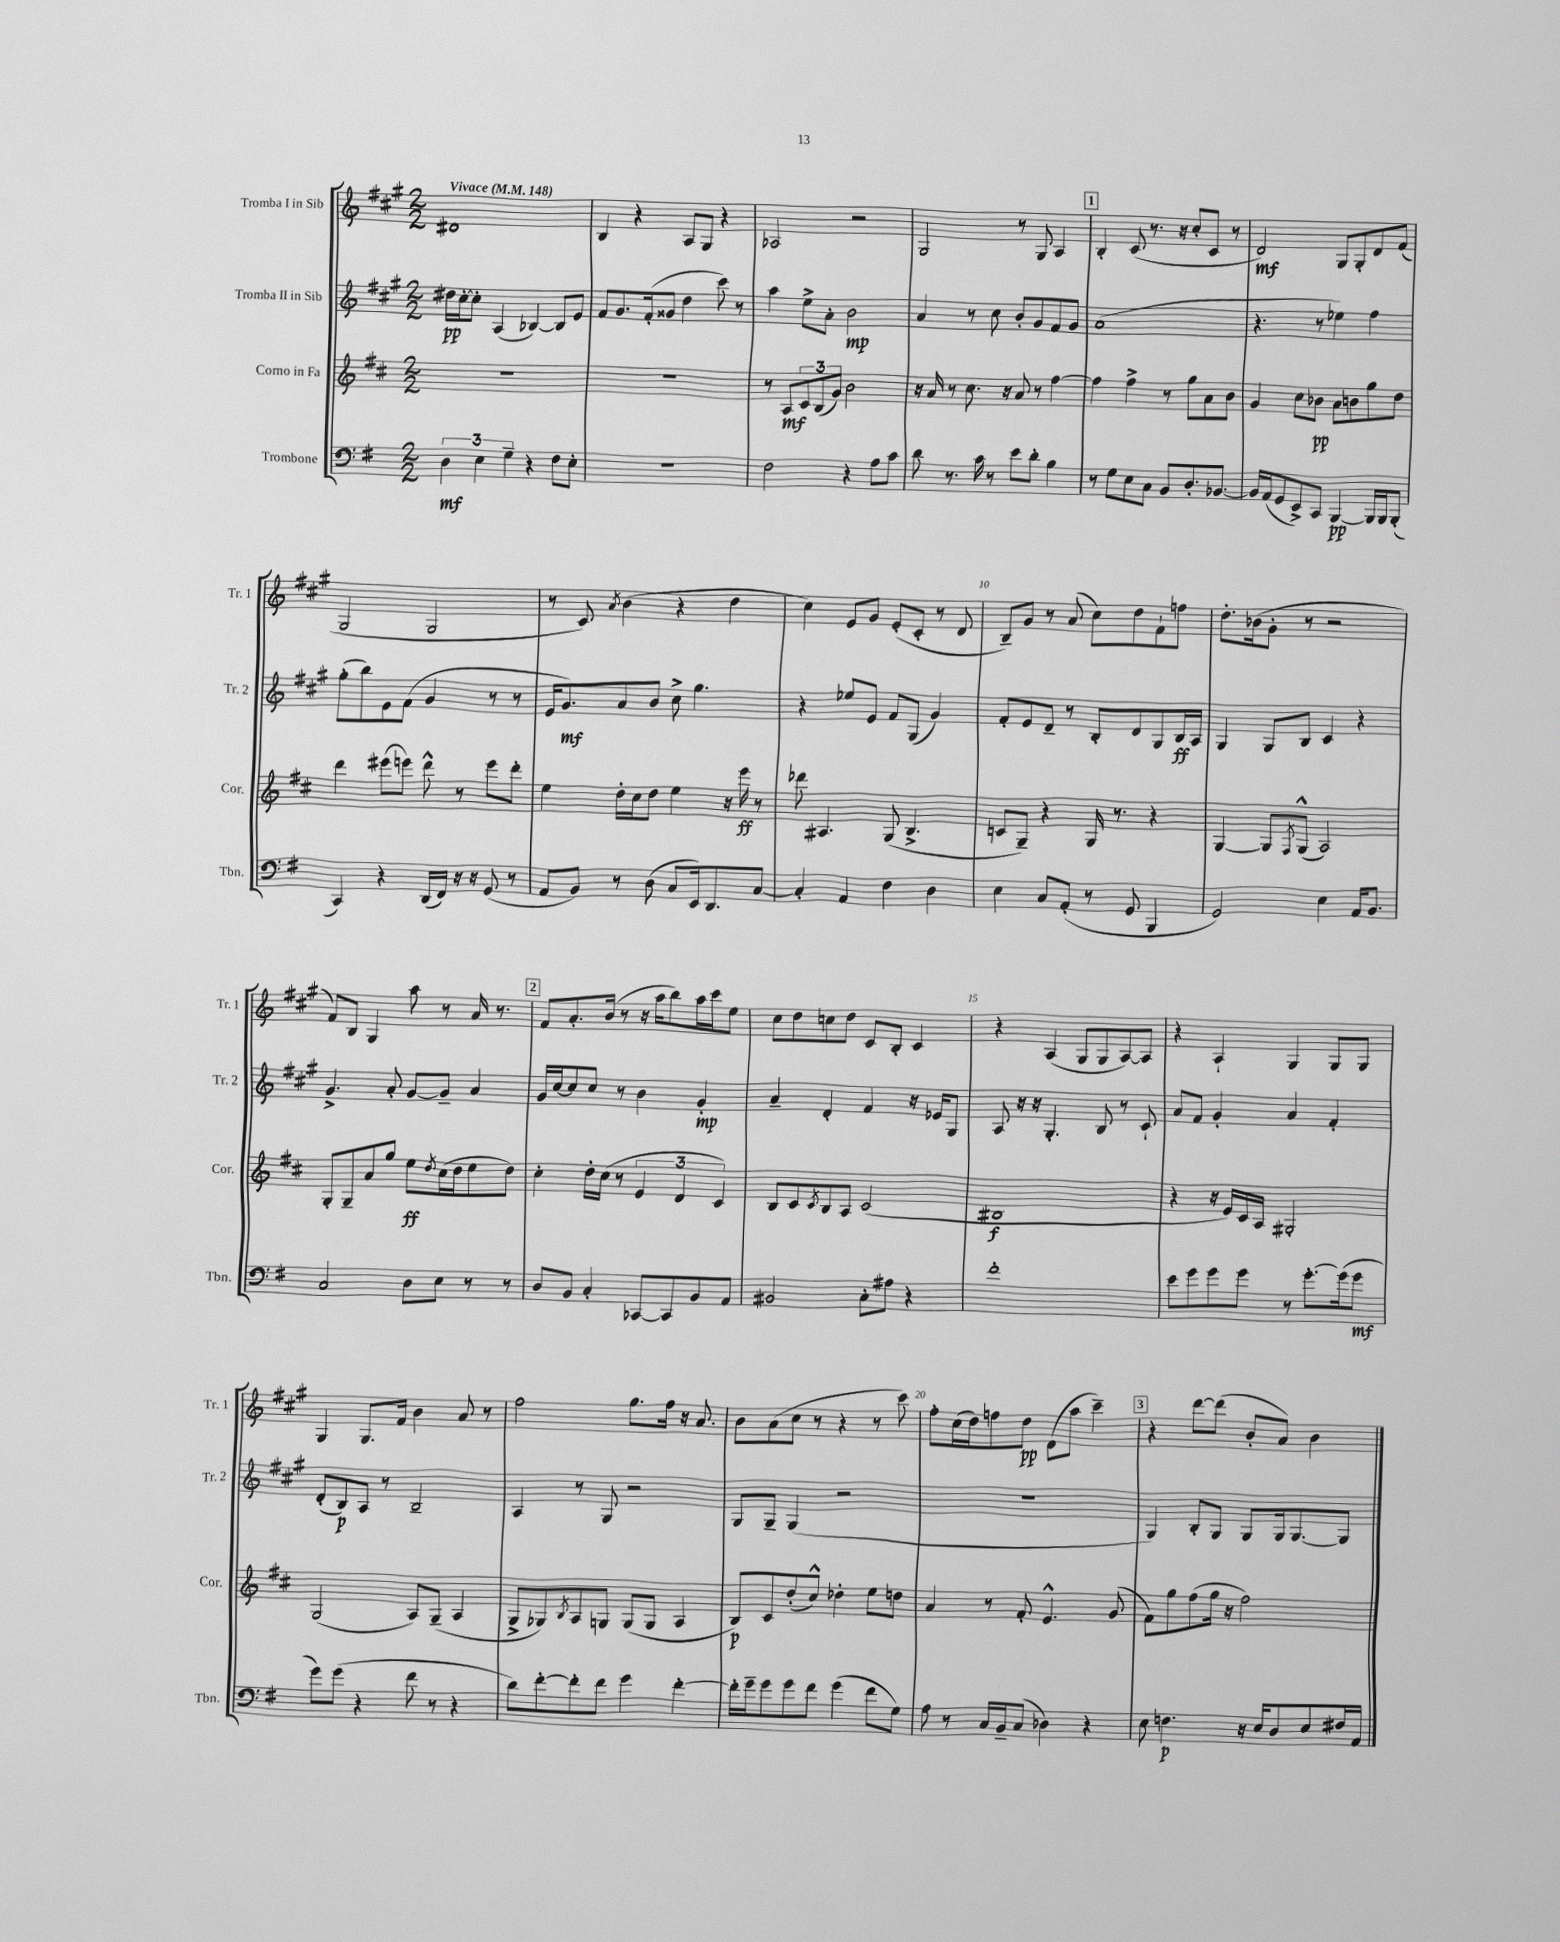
<<
\new StaffGroup <<
\new Staff = "s0" \with { instrumentName = "Tromba I in Sib" shortInstrumentName = "Tr. 1" } {
    \clef treble \key a \major \numericTimeSignature \time 2/2 \tempo "Vivace" 4 = 148
    dis'1 |
    b4 r4 a8 gis8 r4 |
    aes2 r2 |
    gis2 r8 gis8 a4 |
    \mark \markup { \box "1" } b4-. cis'8( r8. r16 cis''8-. cis'8 r8 |
    d'2\mf) gis8 gis8-. d'8 fis'8( |
    gis2 gis2 |
    r8 cis'8) \acciaccatura { a'8 } b'4( r4 d''4 |
    cis''4) e'8 gis'8 e'8-.( cis'8-. r8 d'8 |
    b8--) gis'8 r8 a'8( cis''8) d''8 fis'8-! f''8 |
    d''8.-. bes'16( gis'8-. r8 r2 |
    fis'8) b8 gis4 a''8 r8 a'16 r8. |
    \mark \markup { \box "2" } fis'8 a'8.-. b'16( r8 r16 a''16 b''8) a''16 cis'''16 e''8 |
    cis''8 d''8 c''8 d''8 cis'8 b8-. cis'4 |
    r4 a4( gis8 gis8 a8~) a8 |
    r4 a4-! gis4 gis8 gis8 |
    gis4 gis8. fis'16 b'4 a'8 r8 |
    fis''2 gis''8. fis''16 r16 a'8. |
    b'8 a'8( cis''8 r8 r4 r8 cis'''8) |
    fis''8-. cis''16( d''16) f''8 d''8\pp d'8( a''8 cis'''4--) |
    \mark \markup { \box "3" } r4 d'''8~ d'''8( b'8-. a'8) b'4 \bar "|." |
}
\new Staff = "s1" \with { instrumentName = "Tromba II in Sib" shortInstrumentName = "Tr. 2" } {
    \clef treble \key a \major \numericTimeSignature \time 2/2
    dis''16\pp cis''16~-. cis''8-. a4( bes4~) bes8 e'8 |
    fis'8 gis'8. fis'16-.( gisis'8 d''4 cis'''8) r8 |
    a''4 e''8-> a'8-. b'2\mp |
    a'4 r8 cis''8 b'8-. gis'8 fis'8 gis'8 |
    \mark \markup { \box "1" } a'1( |
    r4. r8 ees''4) fis''4 |
    gis''8-.( b''8) e'8 fis'8( gis'4 r8 r8 |
    e'16 gis'8.\mf) a'8 b'8 cis''8-> gis''4. |
    r4 ees''8 e'8 fis'8 gis8( gis'4) |
    fis'8-. e'8 d'8-- r8 b8-. d'8 gis8 b16\ff a16 |
    gis4 gis8 b8 cis'4 r4 |
    gis'4.-> a'8-. gis'8~ gis'8-- a'4 |
    \mark \markup { \box "2" } gis'16 cis''16~ cis''8 cis''8 r8 b'4 gis'4-.\mp |
    a'4-- d'4-. fis'4 r16 ees'16 gis8 |
    a8 r16 r16 gis4.-. b8 r8 cis'8-! |
    a'8 fis'8 gis'4-. a'4 fis'4-. |
    d'8-.( b8\p) a8 r8 b2-- |
    a4 r8 gis8 r2 |
    gis8 gis8-- gis4( r2 |
    R1 |
    \mark \markup { \box "3" } gis4) b8-. gis8 gis8 gis16 gis8.~ gis8 \bar "|." |
}
\new Staff = "s2" \with { instrumentName = "Corno in Fa" shortInstrumentName = "Cor." } {
    \clef treble \key d \major \numericTimeSignature \time 2/2
    R1 |
    R1 |
    r8 a8\mf \tuplet 3/2 { cis'8 b8( g'8) } b'2 |
    r16 a'16 r8 cis''8. r16 a'8 r8 fis''4~ |
    \mark \markup { \box "1" } fis''4 fis''4-> r8 g''8 a'8 b'8 |
    g'4 cis''8 bes'8\pp a'8 b'8 g''8 d''8 |
    d'''4 eis'''8( e'''8) d'''8-^ r8 e'''8 d'''8-. |
    e''4 d''16-. cis''16 d''8 e''4 r16 e'''16\ff r8 |
    des'''8 ais4. g8( b4.-> |
    c'8 g8--) r4 g16 r8. r4 |
    g4~ g8 \acciaccatura { fis8 } g8-^( a2) |
    g8-. g8-- a'8 g''8 e''8\ff \acciaccatura { d''8 } cis''16( d''16 e''8 d''8) |
    \mark \markup { \box "2" } cis''4-. d''16-. cis''16( r8 \tuplet 3/2 { e'4 d'4 cis'4) } |
    b8 cis'8 \acciaccatura { cis'8 } b8 a8 cis'2( |
    bis1\f |
    r4 r16 e'16) cis'16 a16 gis2-. |
    g2( a8) g8--( a4 |
    g8-> ges8) \acciaccatura { b8 } a8 g8 g8( g8 a4 |
    b8\p) cis'8 d''8-.( cis''8-^) des''4-. e''8 d''8 |
    a'4 r8 fis'8-. e'4.-^ g'8( |
    \mark \markup { \box "3" } fis'8) g''8 fis''8( g''16 r16 fis''2) \bar "|." |
}
\new Staff = "s3" \with { instrumentName = "Trombone" shortInstrumentName = "Tbn." } {
    \clef bass \key g \major \numericTimeSignature \time 2/2
    \tuplet 3/2 { d4\mf e4 g4-- } r4 fis8 e8-. |
    r1 |
    fis2 r4 a8 c'8 |
    d'8 r8. c'16 r8 e'8 d'8-. b4 |
    \mark \markup { \box "1" } r8 g8 e8 c8 b,8 d8.-. bes,8.~ |
    bes,16 a,16( g,8 e,8->) c,8 b,,4~\pp b,,16 b,,16 b,,8-.( |
    c,4) r4 d,16( fis,16) r16 r16 g,8( r8 |
    a,8 b,8) r8 d8( c8 e,16) d,8. c8~ |
    c4-. a,4 fis4 d4 |
    e4 c8 a,8-.( r8 g,8 b,,4 |
    g,2) e4 a,16 b,8. |
    c2 d8 e8 r8 r8 |
    \mark \markup { \box "2" } d8 b,8 c4-. ces,8~ ces,8 b,8 a,8 |
    bis,2 c8-. ais8 r4 |
    fis'1-. |
    e'8 g'8 g'8 g'8 r8 g'8.~-. g'16( g'8\mf |
    g'8) g'8( r4 fis'8 r8 r4 |
    d'8) fis'8~-. fis'8-. fis'8 g'4 fis'4~-. |
    fis'16-. g'16-- g'8 g'8 fis'8 g'4( fis'8 g8) |
    a8 r8 c16 b,16-- c8( des4) r4 |
    \mark \markup { \box "3" } e8 f4.\p r16 e16 d8 e8 fis16 a,16 \bar "|." |
}
>>
>>
\layout { \context { \Score \override BarNumber.break-visibility = ##(#f #t #t) barNumberVisibility = #(every-nth-bar-number-visible 5) } }
